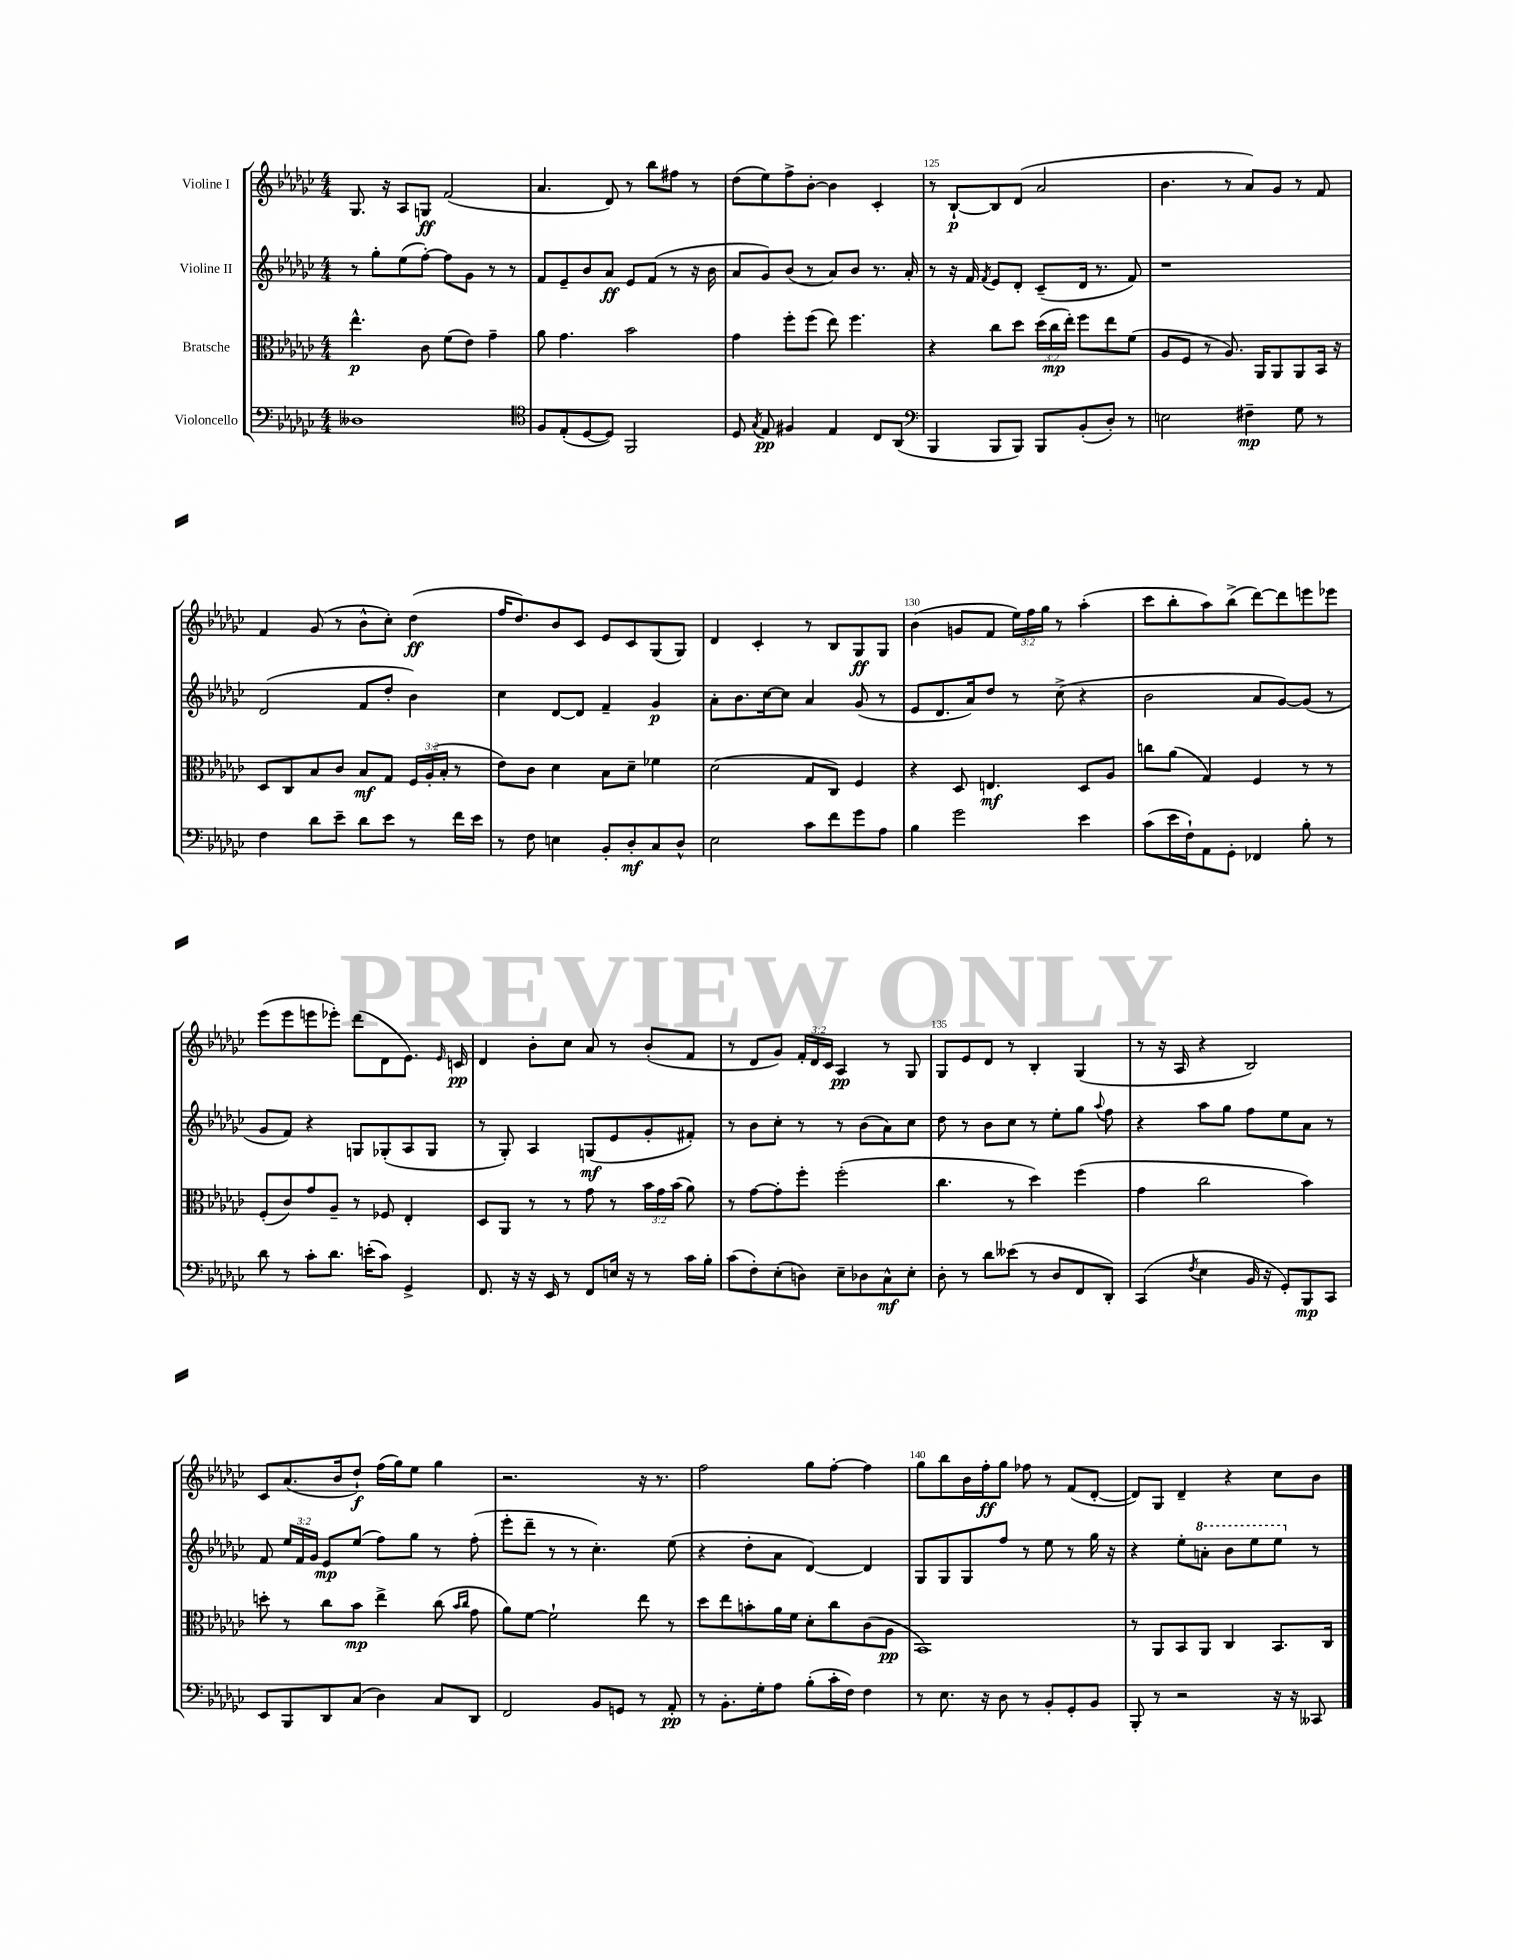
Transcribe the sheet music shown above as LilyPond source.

<<
\new StaffGroup <<
\new Staff = "s0" \with { instrumentName = "Violine I" } {
    \clef treble \key ges \major \numericTimeSignature \time 4/4 \override Staff.TupletNumber.text = #tuplet-number::calc-fraction-text
    \autoBeamOff ges8. r16 aes8[ g8]\ff f'2( |
    aes'4. des'8) r8 bes''8[ fis''8] r8 |
    des''8[( ees''8) f''8-> bes'8]~-. bes'4 ces'4-. |
    r8 bes8[~-!\p bes8 des'8]( aes'2 |
    bes'4. r8 aes'8[) ges'8] r8 f'8 |
    f'4 ges'8( r8 bes'8[-^ ces''8]-.) des''4\ff( |
    f''16[ des''8.) bes'8 ces'8] ees'8[ ces'8 ges8( ges8]) |
    des'4 ces'4-. r8 bes8[ ges8\ff ges8] |
    bes'4( g'8[ f'8] \tuplet 3/2 { ees''16[) f''16 ges''16] } r8 aes''4-.( |
    ces'''8[ bes''8-. aes''8) bes''8]->( des'''8[~) des'''8 e'''8 ees'''8] |
    ees'''8[( ees'''8 e'''8 ees'''8]-.) des'''8[( des'8 ees'8.]) \grace { ees'16 } c'16\pp |
    des'4 bes'8[-. ces''8] aes'8 r8 bes'8[-.( f'8] |
    r8 des'8[ ges'8]) \tuplet 3/2 { f'16[-. des'16 ces'16] } aes4\pp r8 ges8 |
    ges8[ ees'8 des'8] r8 bes4-. ges4( |
    r8 r16 aes16 r4 bes2) |
    ces'8[ aes'8.( bes'16 des''8]-!\f) f''16[( ges''16) ees''8] ges''4 |
    r2. r16 r8. |
    f''2 ges''8[ f''8]~-. f''4 |
    ges''8[ bes''8 bes'16 f''16-.\ff ges''8] fes''8 r8 f'8[( des'8]~-. |
    des'8[) ges8] des'4-- r4 ces''8[ bes'8] \bar "|." |
}
\new Staff = "s1" \with { instrumentName = "Violine II" } {
    \clef treble \key ges \major \numericTimeSignature \time 4/4 \override Staff.TupletNumber.text = #tuplet-number::calc-fraction-text
    \autoBeamOff r8 ges''8[-. ees''8( f''8]~-.) f''8[ ges'8] r8 r8 |
    f'8[ ees'8-- bes'8 aes'8]\ff ees'8[ f'8]( r8 r16 bes'16 |
    aes'8[ ges'8) bes'8]( r8 aes'8[) bes'8] r8. aes'16-. |
    r8 r16 f'16 \acciaccatura { f'8 } ees'8[ des'8]-. ces'8[--( des'16] r8. f'8) |
    r1 |
    des'2( f'8[ des''8]-. bes'4) |
    ces''4 des'8[~ des'8] f'4-- ges'4\p |
    aes'8[-. bes'8. ces''16~ ces''8] aes'4 ges'8( r8 |
    ees'8[ des'8. aes'16) des''8] r8 ces''8->( r4 |
    bes'2 aes'8[ ges'8~) ges'8]( r8 |
    ges'8[ f'8]) r4 g8[ ges8-.( aes8 ges8] |
    r8 ges8-.) aes4 g8[\mf( ees'8 ges'8-. fis'8]-.) |
    r8 bes'8[ ces''8]-. r8 r8 bes'8[( aes'8) ces''8] |
    des''8 r8 bes'8[ ces''8] r8 ees''8[-. ges''8] \appoggiatura { aes''8 } f''8 |
    r4 aes''8[ ges''8] f''8[ ees''8 aes'8] r8 |
    f'8 \tuplet 3/2 { ees''16[ f'16 ges'16] } ees'8[\mp ees''8]( f''8[) ges''8] r8 f''8-.( |
    ees'''8[-. des'''8]-- r8 r8 ces''4.-.) ees''8( |
    r4 des''8[-. aes'8] des'4~) des'4 |
    ges8[ ges8 ges8 f''8] r8 ees''8 r8 ges''16 r16 |
    r4 ees''8[-. \ottava #1 a''8]-. bes''8[ ees'''8 ees'''8] \ottava #0 r8 \bar "|." |
}
\new Staff = "s2" \with { instrumentName = "Bratsche" } {
    \clef alto \key ges \major \numericTimeSignature \time 4/4 \override Staff.TupletNumber.text = #tuplet-number::calc-fraction-text
    \autoBeamOff ees''4.-^\p ces'8 f'8[( ees'8]) ges'4-- |
    aes'8 ges'4. bes'2 |
    ges'4 f''8[-. f''8]( ees''8) f''4. |
    r4 ces''8[ des''8] \tuplet 3/2 { des''16[( ces''16\mp ees''16]-.) } f''8[ ees''8 f'8]( |
    aes8[ f8] r8 aes8.) aes,16[ aes,8 aes,8 bes,16] r16 |
    des8[ ces8 bes8 ces'8] bes8[\mf ges8] \tuplet 3/2 { f16[ aes16-.( bes16]-. } r8 |
    ees'8[) ces'8] des'4 bes8[ des'8]-- fes'4 |
    des'2( ges8[ ces8]) f4 |
    r4 des8 e4.\mf des8[ aes8] |
    c''8[ aes'8]( ges4) f4 r8 r8 |
    f8[-.( ces'8) ges'8 aes8]-- r8 fes8 ees4-. |
    des8[ aes,8] r8 r8 ges'8 r8 \tuplet 3/2 { bes'16[ ges'16 bes'16]( } aes'8) |
    r8 ges'8[~ ges'8-. f''8]-. f''2-.( |
    ces''4. r8 des''4) f''4( |
    ges'4 ces''2 bes'4) |
    d''8-. r8 ces''8[ bes'8]\mp ees''4-> ces''8( \grace { bes'16[ ces''16] } ges'8 |
    aes'8[) f'8]~ f'2-! ees''8 r8 |
    des''8[ ees''8 b'8-. aes'16 f'16] des'8[-. ces''8 ces'8( aes8]\pp |
    bes,1) |
    r8 aes,8[ bes,8 aes,8] ces4 bes,8.[ ces16] \bar "|." |
}
\new Staff = "s3" \with { instrumentName = "Violoncello" } {
    \clef bass \key ges \major \numericTimeSignature \time 4/4
    \autoBeamOff deses1 |
    \clef tenor f8[ ees8-.( des8~ des8]) f,2 |
    des8 \acciaccatura { ges8 } ees8\pp fis4 ees4 ces8[ aes,8]( |
    \clef bass bes,,4 bes,,8[ bes,,8]) bes,,8[ bes,8-.( des8]-.) r8 |
    e2 fis4--\mp ges8 r8 |
    f4 des'8[ ees'8]-- des'8[ ees'8] r8 f'16[ ees'16] |
    r8 f8 e4 bes,8[-. des8-.\mf ces8 des8]-^ |
    ees2 ces'8[ f'8 ges'8 aes8] |
    bes4 ges'2 ees'4 |
    ces'8[( ees'16 f16-!) aes,8 ges,8]-. fes,4 bes8-. r8 |
    des'8 r8 ces'8[-. des'8.] e'16[-.( ces'8]) ges,4-> |
    f,8. r16 r16 ees,16 r8 f,8[ e16] r16 r8 ces'16[ bes16]-. |
    ces'8[( f8-.) ees8-.( d8]) ees8[-- des8 ces8-^\mf ees8]-. |
    des8-. r8 des'8[ eeses'8]( r8 des8[ f,8 des,8]-.) |
    ces,4( \acciaccatura { f8 } ees4 bes,16 r16 ges,8[-.) bes,,8\mp ces,8] |
    ees,8[ bes,,8 des,8 ces8]( des4) ces8[ des,8] |
    f,2 bes,8[ g,8] r8 aes,8-.\pp |
    r8 bes,8.[-. ges16-. aes8] bes8[-.( ces'16-. f16]) f4 |
    r8 ees8. r16 des8 r8 bes,8[-. ges,8-. bes,8] |
    bes,,8-. r8 r2 r16 r16 ceses,8 \bar "|." |
}
>>
>>
\layout { \context { \Score currentBarNumber = #122 \override BarNumber.break-visibility = ##(#f #t #t) barNumberVisibility = #(every-nth-bar-number-visible 5) } }
